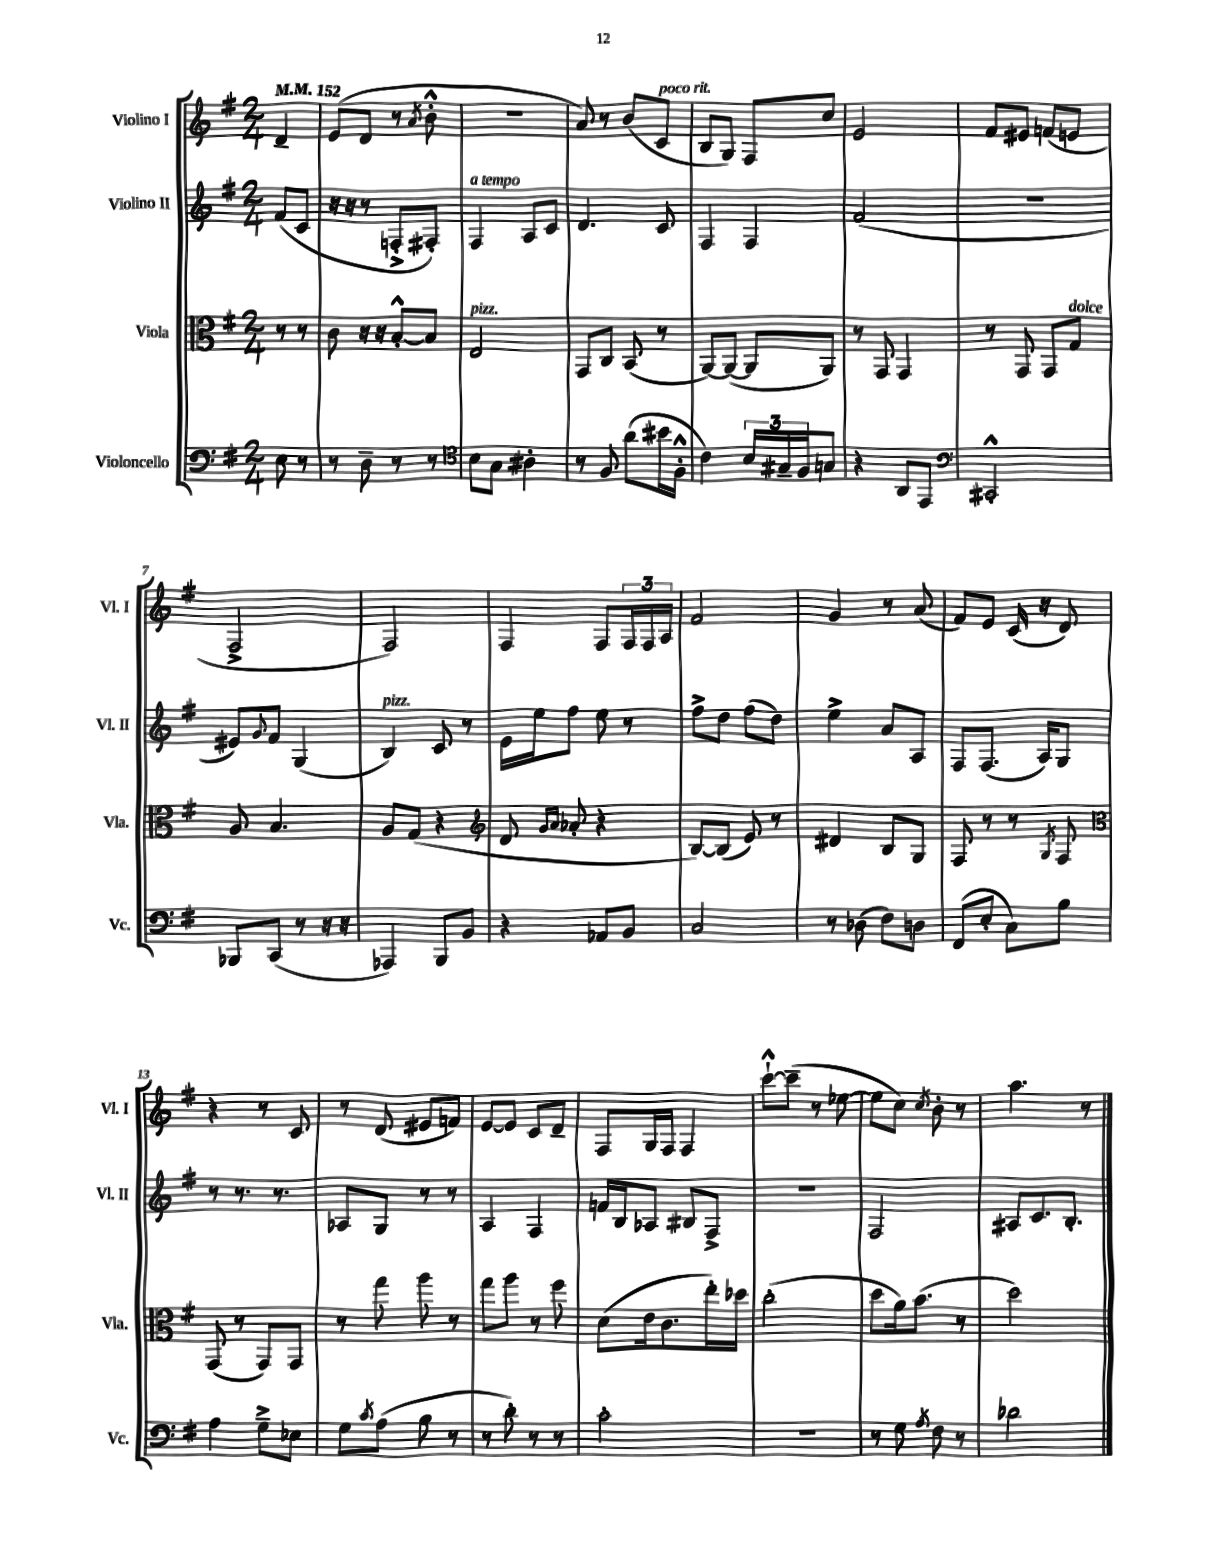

**kern	**kern	**kern	**kern
*part4	*part3	*part2	*part1
*staff4	*staff3	*staff2	*staff1
*I"Violoncello	*I"Viola	*I"Violino II	*I"Violino I
*I'Vc.	*I'Vla.	*I'Vl. II	*I'Vl. I
*clefF4	*clefC3	*clefG2	*clefG2
*k[f#]	*k[f#]	*k[f#]	*k[f#]
*M2/4	*M2/4	*M2/4	*M2/4
*MM152	*MM152	*MM152	*MM152
=	=	=	=
8E\	8r	(8f#/L	4d~/
8r	8r	8c/J	.
=1	=1	=1	=1
8r	8c\	16r	(8e/L
.	.	16r	.
8D~\	16r	8r	8d/J
.	16r	.	.
8r	[8B'^^/L	8Fn'^/L	8r
.	.	.	8qa/
8r	8B/J]	8F#X'/J)	8b'^^\
=2	=2	=2	=2
*clefC4	*	*	*
!	!	!LO:TX:a:i:t=a tempo	!
!	!LO:TX:a:i:t=pizz.	!	!
8B\L	2E/	4F#/	2r
8G\J	.	.	.
4A#X'\	.	8A/L	.
.	.	8c/J	.
=3	=3	=3	=3
8r	8GG/L	4.d/	8a/)
8F#/	8C/J	.	8r
(8a\L	(8BB/	.	(8b/L
!	!	!	!LO:TX:a:i:t=poco rit.
16b#X\L	8r	8c/	8c/J
16F#'^^\JJ	.	.	.
=4	=4	=4	=4
4c\)	[8AA/L)	4F#/	8B/L
.	(8AA/J_	.	8G/J)
24B/LL	8AA/L]	4F#/	8F#/L
24G#X~/	.	.	.
24F#/J	.	.	.
8Gn/J	8AA/J)	.	8cc/J
=5	=5	=5	=5
4r	8r	(2f#/	2e/
.	8GG/	.	.
8AA/L	4GG/	.	.
8EE/J	.	.	.
=6	=6	=6	=6
*clefF4	*	*	*
2CC#X'^^/	8r	2r	8f#/L
.	8GG/	.	8e#X/J
.	8GG/L	.	(8fn/L
!	!LO:TX:a:i:t=dolce	!	!
.	8G/J	.	8en/J
!!LO:LB:g=z
=7	=7	=7	=7
8BBB-X/L	8A/	8e#X/L)	2F#^/
.	.	8qqg/	.
(8CC/J	4.B/	8f#/J	.
8r	.	(4G/	.
16r	.	.	.
16r	.	.	.
=8	=8	=8	=8
!	!	!LO:TX:a:i:t=pizz.	!
4AAA-X/)	8A/L	4B/)	2F#/)
.	(8G/J	.	.
8BBB/L	4r	8c/	.
8BB/J	.	8r	.
=9	=9	=9	=9
*	*clefG2	*	*
4r	8d/	16e\LL	4F#/
.	.	16ee\J	.
.	16qqg/LL	.	.
.	16qqa/JJ	.	.
.	8a-X'/	8ff#\J	.
8AA-X/L	4r	8ee\	8F#/L
8BB/J	.	8r	24F#/L
.	.	.	24F#/
.	.	.	24A/JJ
=10	=10	=10	=10
2C/	[8B/L)	8ff#^\L	2f#/
.	(8B/J]	8dd\J	.
.	8e/)	(8ff#\L	.
.	8r	8dd\J)	.
=11	=11	=11	=11
8r	4d#X/	4ee^\	4g/
(8D-X\	.	.	.
8F#\L)	8B/L	8a/L	8r
8Dn\J	8G/J	8A/J	(8a/
=12	=12	=12	=12
(8FF#/L	8F#/	8F#/L	8f#/L)
8E'/J	8r	(8.F#/J	8e/J
8C\L)	8r	.	(16c/
.	.	16A/KL)	16r
.	8qG/	.	.
8B\J	8F#/	8G/J	8d/)
!!LO:LB:g=z
=13	=13	=13	=13
*	*clefC3	*	*
4A\	(8GG/	8r	4r
.	8r	8.r	.
8G~^\L	8GG/L)	.	8r
.	.	8.r	.
8E-X\J	8GG/J	.	8c/
=14	=14	=14	=14
8G\L	8r	8A-X/L	8r
8qc/	.	.	.
(8A\J	8gg\	8G/J	(8d/
8B\	8aa\	8r	8e#X/L
8r	8r	8r	8fn/J)
=15	=15	=15	=15
8r	8gg\L	4A/	[8e/L
8d'\)	8aa\J	.	8e/J]
8r	8r	4F#/	8c/L
8r	8ff#\	.	8d~/J
=16	=16	=16	=16
2c'\	(8d\L	16fn/LL	8F#/L
.	.	16B/J	.
.	16e\k	8A-X/J	16G/L
.	8.c\	.	16F#/JJ
.	.	8B#X/L	4F#/
.	16ee'\L)	8F#^/J	.
.	16dd-X\JJ	.	.
=17	=17	=17	=17
2r	(2cc'\	2r	[8ccc`^^\L
.	.	.	(8ccc~\J]
.	.	.	8r
.	.	.	[8ee-X\
=18	=18	=18	=18
8r	8dd\L	2F#/	8ee-\L]
8G\	16a\k)	.	8cc\J)
.	(8.b\J	.	.
8qA/	.	.	8qcc/
8F#\	.	.	8b'\
8r	8r	.	8r
=19	=19	=19	=19
2d-X\	2dd\)	8A#X/L	4.aa\
.	.	8.c/	.
.	.	8.B'/J	.
.	.	.	8r
==	==	==	==
*-	*-	*-	*-
